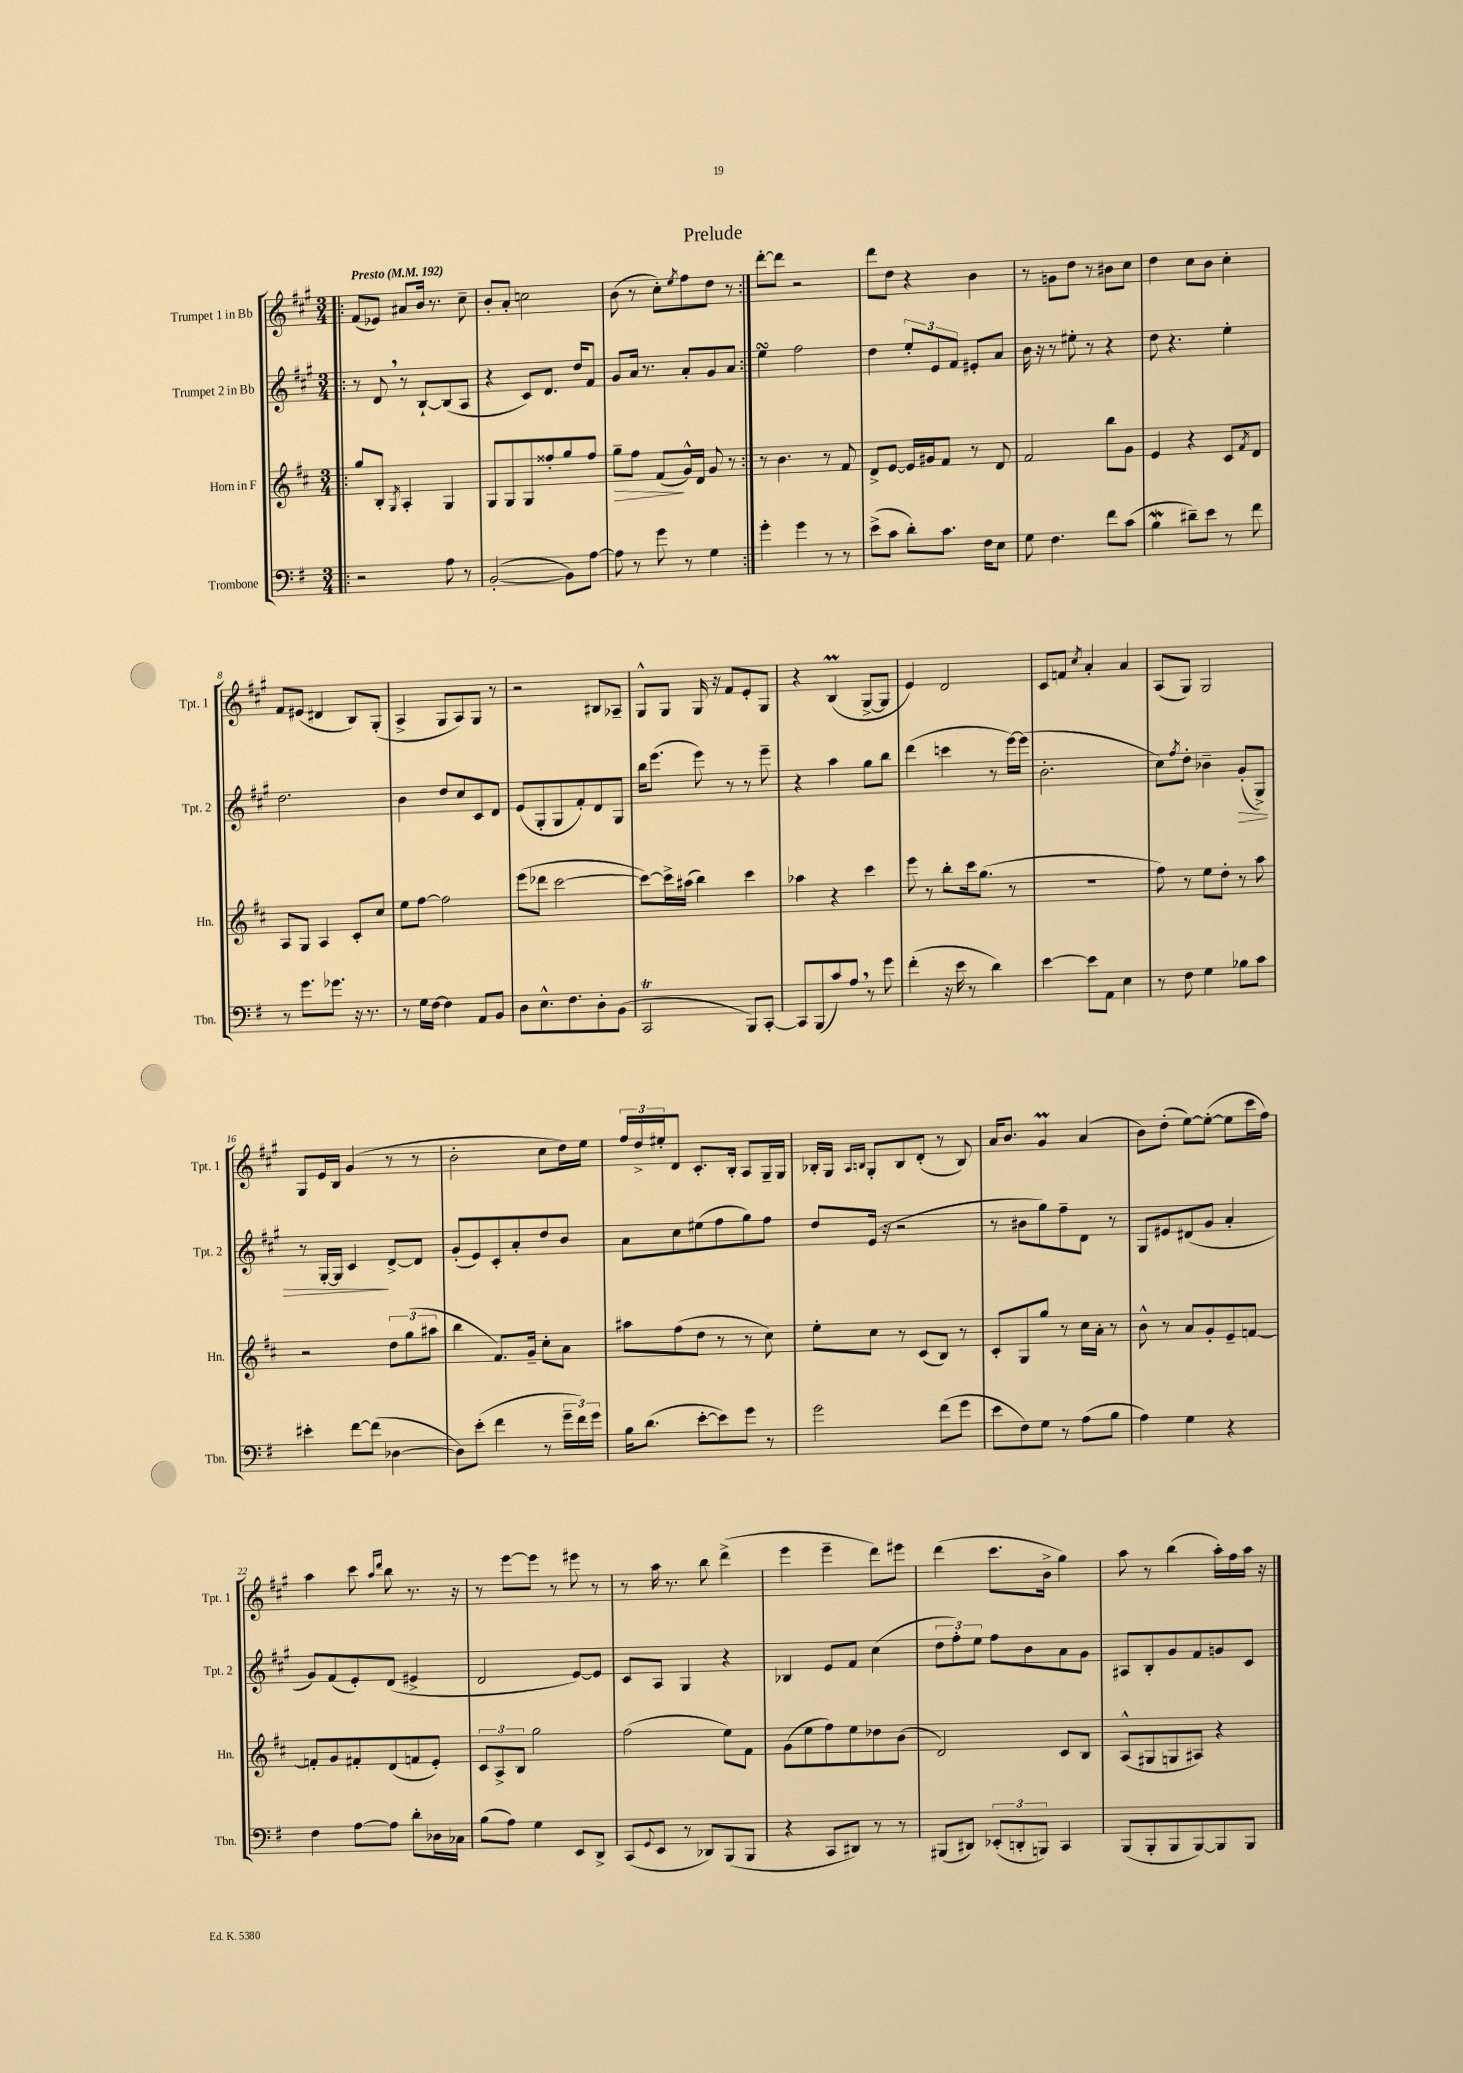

**kern	**kern	**dynam	**kern	**dynam	**kern
*part4	*part3	*part3	*part2	*part2	*part1
*staff4	*staff3	*staff3	*staff2	*staff2	*staff1
*I"Trombone	*I"Horn in F	*	*I"Trumpet 2 in Bb	*	*I"Trumpet 1 in Bb
*I'Tbn.	*I'Hn.	*	*I'Tpt. 2	*	*I'Tpt. 1
*clefF4	*clefG2	*	*clefG2	*	*clefG2
*k[f#]	*k[f#c#]	*	*k[f#c#g#]	*	*k[f#c#g#]
*M3/4	*M3/4	*	*M3/4	*	*M3/4
*MM192	*MM192	*	*MM192	*	*MM192
=1!|:	=1!|:	=1!|:	=1!|:	=1!|:	=1!|:
!	!	!	!	!	!LO:TX:a:B:t=Presto
2r	8gg/L	.	8r	.	(8f#/L
.	8B'/J	.	8d,/	.	8e-X/J)
.	8qG/	.	.	.	.
.	4A'/	.	8r	.	8a#X/L
.	.	.	[8B`/L	.	16b/Jk
.	.	.	.	.	8.r
8A\	4G/	.	(8B/]	.	.
8r	.	.	8A/J	.	8cc#~\
=2	=2	=2	=2	=2	=2
([2BB'/	8G/L	.	4r	.	8b'/L
.	8G/	.	.	.	8a'/J
.	8G/	.	8c#/L)	.	2ccn\
.	8ff##X'/	.	8.d/J	.	.
8BB\L])	8gg/	.	.	.	.
.	.	.	16dd/KL	.	.
[8A\J	8ff##/J	.	8f#/J	.	.
=3	=3	=3	=3	=3	=3
!	!	!LO:HP:b	!	!	!
8A\]	8gg~\L	>	8g#/L	.	(8b\
8r	8ff#\J	.	16a/Jk	.	8r
.	.	.	8.r	.	.
8g\	(8f#/L	.	.	.	8cc#'\L)
.	.	.	.	.	8qee/
8r	16g^^/L)	]	8a'/L	.	8ff#\
.	16d/JJ	.	.	.	.
4G\	8g/	.	8g#/	.	8dd\J
.	8r	.	8a/J	.	8r
=4:|!	=4:|!	=4:|!	=4:|!	=4:|!	=4:|!
4g'\	8r	.	4eesSSS\	.	[8ddd'\L
.	4.b\	.	.	.	8ddd\J]
4g\	.	.	2ff#\	.	2r
8r	8r	.	.	.	.
8r	8f#/	.	.	.	.
=5	=5	=5	=5	=5	=5
(8e^\L	8d^/L	.	4dd\	.	8ddd\L
8c\J	[8e/J	.	.	.	8dd\J
8d'\L)	16e/LL]	.	12ee'/L	.	4r
.	16g#X/J	.	.	.	.
.	.	.	12e/	.	.
8.c\J	8f#/J	.	.	.	.
.	.	.	12f#/J	.	.
.	8r	.	8e#X'/L	.	4b\
16F#\KL	.	.	.	.	.
8E\J	8d/	.	8a/J	.	.
=6	=6	=6	=6	=6	=6
8G\	2f#/	.	16b\	.	8r
.	.	.	16r	.	.
4.F#\	.	.	8r	.	8gn\L
.	.	.	8ee#X'\	.	8dd\J
.	.	.	8r	.	8r
8f#\L	8bb\L	.	4r	.	8b#X\L
(8c\J	8g\J	.	.	.	8cc#\J
=7	=7	=7	=7	=7	=7
4BW\	4e/	.	8dd\	.	4dd\
.	.	.	4.r	.	.
8d#X~\L)	4r	.	.	.	8cc#\L
8e\J	.	.	.	.	8b\J
8r	8c#/L	.	4ee'\	.	4cc#'\
.	8qf#/	.	.	.	.
8f#\	8d/J	.	.	.	.
!!LO:LB:g=z
=8	=8	=8	=8	=8	=8
8r	8A/L	.	2.dd\	.	8f#/L
8.g\L	8G/J	.	.	.	(8e#X/J
.	4A/	.	.	.	4d#X/
8.g-X\J	.	.	.	.	.
16r	8c#'/L	.	.	.	8B/L)
8.r	.	.	.	.	.
.	8cc#/J	.	.	.	(8G#'/J
=9	=9	=9	=9	=9	=9
8r	8ee\L	.	4b\	.	4A^/
16G\LL	[8ff#\J	.	.	.	.
[16F#\JJ	.	.	.	.	.
4F#\]	2ff#\]	.	8dd/L	.	8G#/L
.	.	.	8cc#/	.	8A/)
8AA/L	.	.	8c#/	.	8G#/J
8BB/J	.	.	8d/J	.	8r
=10	=10	=10	=10	=10	=10
8D\L	(8eee\L	.	(8e/L	.	2r
8.E^^\	8ddd-X\J	.	8G#'/	.	.
.	[2ccc#\	.	8G#/	.	.
8.F#\	.	.	.	.	.
.	.	.	8f#'/)	.	.
8D'\	.	.	8d/	.	8B#X/L
(8BB\J	.	.	8G#/J	.	8A-X~/J
=11	=11	=11	=11	=11	=11
2CCT/	8ccc#\L_)	.	16bb\KL	.	8G#^^/L
.	.	.	(8.eee\J	.	.
.	16ccc#^\L]	.	.	.	8G#/J
.	(16aa#X\JJ	.	.	.	.
.	4bb\)	.	8eee\)	.	16G#/
.	.	.	.	.	16r
.	.	.	8r	.	8f#/L
8BBB/L)	4ccc#\	.	8r	.	8e'/
[8CC'/J	.	.	8eee~\	.	8G#/J
=12	=12	=12	=12	=12	=12
8CC/L]	4aa-X\	.	4r	.	4r
(8BBB/	.	.	.	.	.
8c/)	4r	.	4aa\	.	(4BM/
8A,/J	.	.	.	.	.
8r	4ccc#\	.	8gg#\L	.	[8G#^/L
8g\	.	.	8bb\J	.	8G#/J]
=13	=13	=13	=13	=13	=13
(4f#'\	8eee\	.	(4ddd\	.	4e/)
.	8r	.	.	.	.
16r	8bb'\L	.	4cccn\	.	2d/
16e\	.	.	.	.	.
8r	16ccc#\k	.	.	.	.
.	(8.gg\J	.	.	.	.
4d\)	.	.	8r	.	.
.	8r	.	[16eee\LL)	.	.
.	.	.	(16eee\JJ]	.	.
=14	=14	=14	=14	=14	=14
[4e\	2.r	.	2.b'\	.	8c#/L
.	.	.	.	.	8fn/J
.	.	.	.	.	8qcc#/
8e\L]	.	.	.	.	4a'/
8AA\J	.	.	.	.	.
4E\	.	.	.	.	4a/
=15	=15	=15	=15	=15	=15
8r	8ff#\)	.	8cc#\L)	.	(8A/L
.	.	.	8qff#/	.	.
8F#\	8r	.	8dd'\J	.	8G#/J)
4G\	8ee\L	.	4b-X~\	.	2G#/
.	8dd'\J	.	.	.	.
!	!	!	!	!LO:HP:b	!
8B-X\L	8r	.	(8g#'/L	>	.
8c\J	8aa\	.	8G#^/J)	.	.
!!LO:LB:g=z
=16	=16	=16	=16	=16	=16
4e#X'\	2r	.	8r	.	8G#/L
.	.	.	[16G#'/LL	.	16e/L
.	.	.	16G#/JJ]	.	16B/JJ
[8f#\L	.	.	4c#/	.	(4g#/
(8f#\J]	.	.	.	.	.
[4D-X\	12dd\L	.	[8d^/L	]	8r
.	(12gg\	.	.	.	.
.	.	.	8d/J]	.	8r
.	12aa#X\J	.	.	.	.
=17	=17	=17	=17	=17	=17
8D-\L])	4bb\	.	(8g#'/L	.	2b'\
(8e'\J	.	.	8e/)	.	.
4f#\	8.f#/L)	.	8c#'/	.	.
.	.	.	8a'/	.	.
.	16g~/Jk	.	.	.	.
8r	8cc#'\L	.	8dd/	.	8cc#\L
24g~\LL	8a\J	.	8b/J	.	16dd\L)
24f#\)	.	.	.	.	.
.	.	.	.	.	16ee\JJ
24g\JJ	.	.	.	.	.
=18	=18	=18	=18	=18	=18
16B\KL	8aa#X\L	.	8a\L	.	24ff#/LL
.	.	.	.	.	24dd^/
(8.d\J	.	.	.	.	.
.	.	.	.	.	24ee#X'/J
.	(8ff#\	.	8cc#\	.	8d/J
[8e'\L	8dd\J	.	(8ee#X\	.	8.c#'/L
8e\])	8r	.	8ff#\	.	.
.	.	.	.	.	16B'/Jk
8g\J	8r	.	8gg#\)	.	8A/L
8r	8cc#\)	.	8ff#\J	.	16G#~/L
.	.	.	.	.	16G#/JJ
=19	=19	=19	=19	=19	=19
2g\	8ee'\L	.	8dd/L	.	16B-X'/LL
.	.	.	.	.	16G#/JJ
.	.	.	.	.	16qqA/LL
.	.	.	.	.	16qqBn/JJ
.	8cc#\J	.	(16e/Jk	.	8G#'/L
.	.	.	16r	.	.
.	8r	.	2r	.	8B/
.	(8c#/L	.	.	.	(8d'/J
(8f#\L	8B/J)	.	.	.	8r
8g\J	8r	.	.	.	8B/)
=20	=20	=20	=20	=20	=20
8e\L	8c#'/L	.	8r	.	16a/KL
.	.	.	.	.	8.b/J
8F#\)	8G/	.	8b#X\L	.	.
8G\J	8gg/J	.	8gg#\)	.	4g#m/
8r	8r	.	8ff#~\	.	.
(8A\L	16cc#\LL	.	8d\J	.	(4a/
.	16a'\JJ	.	.	.	.
8B\J	8r	.	8r	.	.
=21	=21	=21	=21	=21	=21
4A\)	8b^^\	.	8G#/L	.	8b\L)
.	8r	.	8e#X/	.	(8dd'\J
4G\	8a/L	.	(8d#X/	.	[8ee\L)
.	8g'/	.	8g#/J	.	(8ee'\J_
4r	8e~/	.	4a'/	.	8ee\L]
.	[8fn/J	.	.	.	16ccc#\L
.	.	.	.	.	16ff#\JJ)
!!LO:LB:g=z
=22	=22	=22	=22	=22	=22
4F#\	8fn'/L]	.	8g#/L)	.	4aa\
.	8g/	.	(8f#/	.	.
[8A\L	8f#X'/	.	8e'/)	.	8ccc#\
.	.	.	.	.	16qqaa/LL
.	.	.	.	.	16qqddd/JJ
8A\J]	(8d/	.	(8d/J	.	8bb\
8d'\L	8fn/	.	4e#X^/	.	8.r
16D-X\L	8e'/J)	.	.	.	.
16C-X\JJ	.	.	.	.	16r
=23	=23	=23	=23	=23	=23
(8B\L	12c#/L	.	2d/	.	8r
.	12A^/	.	.	.	.
8A\J)	.	.	.	.	[8eee\L
.	12B/J	.	.	.	.
4G\	2gg\	.	.	.	8eee\J]
.	.	.	.	.	8r
8EE/L	.	.	[8e/L)	.	8eee#X\
8DD^/J	.	.	8e/J]	.	8r
=24	=24	=24	=24	=24	=24
(8CC/L	(2ff#\	.	8c#/L	.	8r
8qqGG/	.	.	.	.	.
8EE/J	.	.	8A/J	.	16aa\
.	.	.	.	.	8.r
8r	.	.	4G#/	.	.
8DD-X/L)	.	.	.	.	8bb\
(8BBB/	8ee\L)	.	4r	.	(4ddd^\
8BBB/J	8f#\J	.	.	.	.
=25	=25	=25	=25	=25	=25
4r	(8g\L	.	4B-X/	.	4eee\
.	8ee\	.	.	.	.
8CC/L	8ff#\)	.	8e/L	.	4eee~\
8DD#X/J)	8ee\	.	8f#/J	.	.
8r	8dd-X\	.	(4cc#\	.	8ddd\L)
8r	(8b\J	.	.	.	8eee#X\J
=26	=26	=26	=26	=26	=26
(8BBB#X/L	2d/)	.	12dd\L	.	(4ddd\
.	.	.	12ff#'\)	.	.
8DD#X/J)	.	.	.	.	.
.	.	.	12ee\J	.	.
(12EE-X'/L	.	.	8ff#\L	.	8.ccc#\L
12DDn'/	.	.	.	.	.
.	.	.	8b\	.	.
12BBBn/J)	.	.	.	.	.
.	.	.	.	.	16b^\Jk
4CC/	8c#/L	.	8a\	.	4gg#\)
.	8B/J	.	8g#\J	.	.
=27	=27	=27	=27	=27	=27
(8BBB/L	(8A^^/L	.	8A#X/L	.	8aa\
8BBB'/	8G#X/	.	8B'/	.	8r
8BBB/	8Gn/	.	8g#/	.	(4bb\
[8BBB/)	8A#X/J)	.	8f#/	.	.
8BBB/]	4r	.	8gn/	.	16aa'\LL)
.	.	.	.	.	16ff#\
8BBB/J	.	.	8c#/J	.	16aa\JJ
.	.	.	.	.	16r
==	==	==	==	==	==
*-	*-	*-	*-	*-	*-
